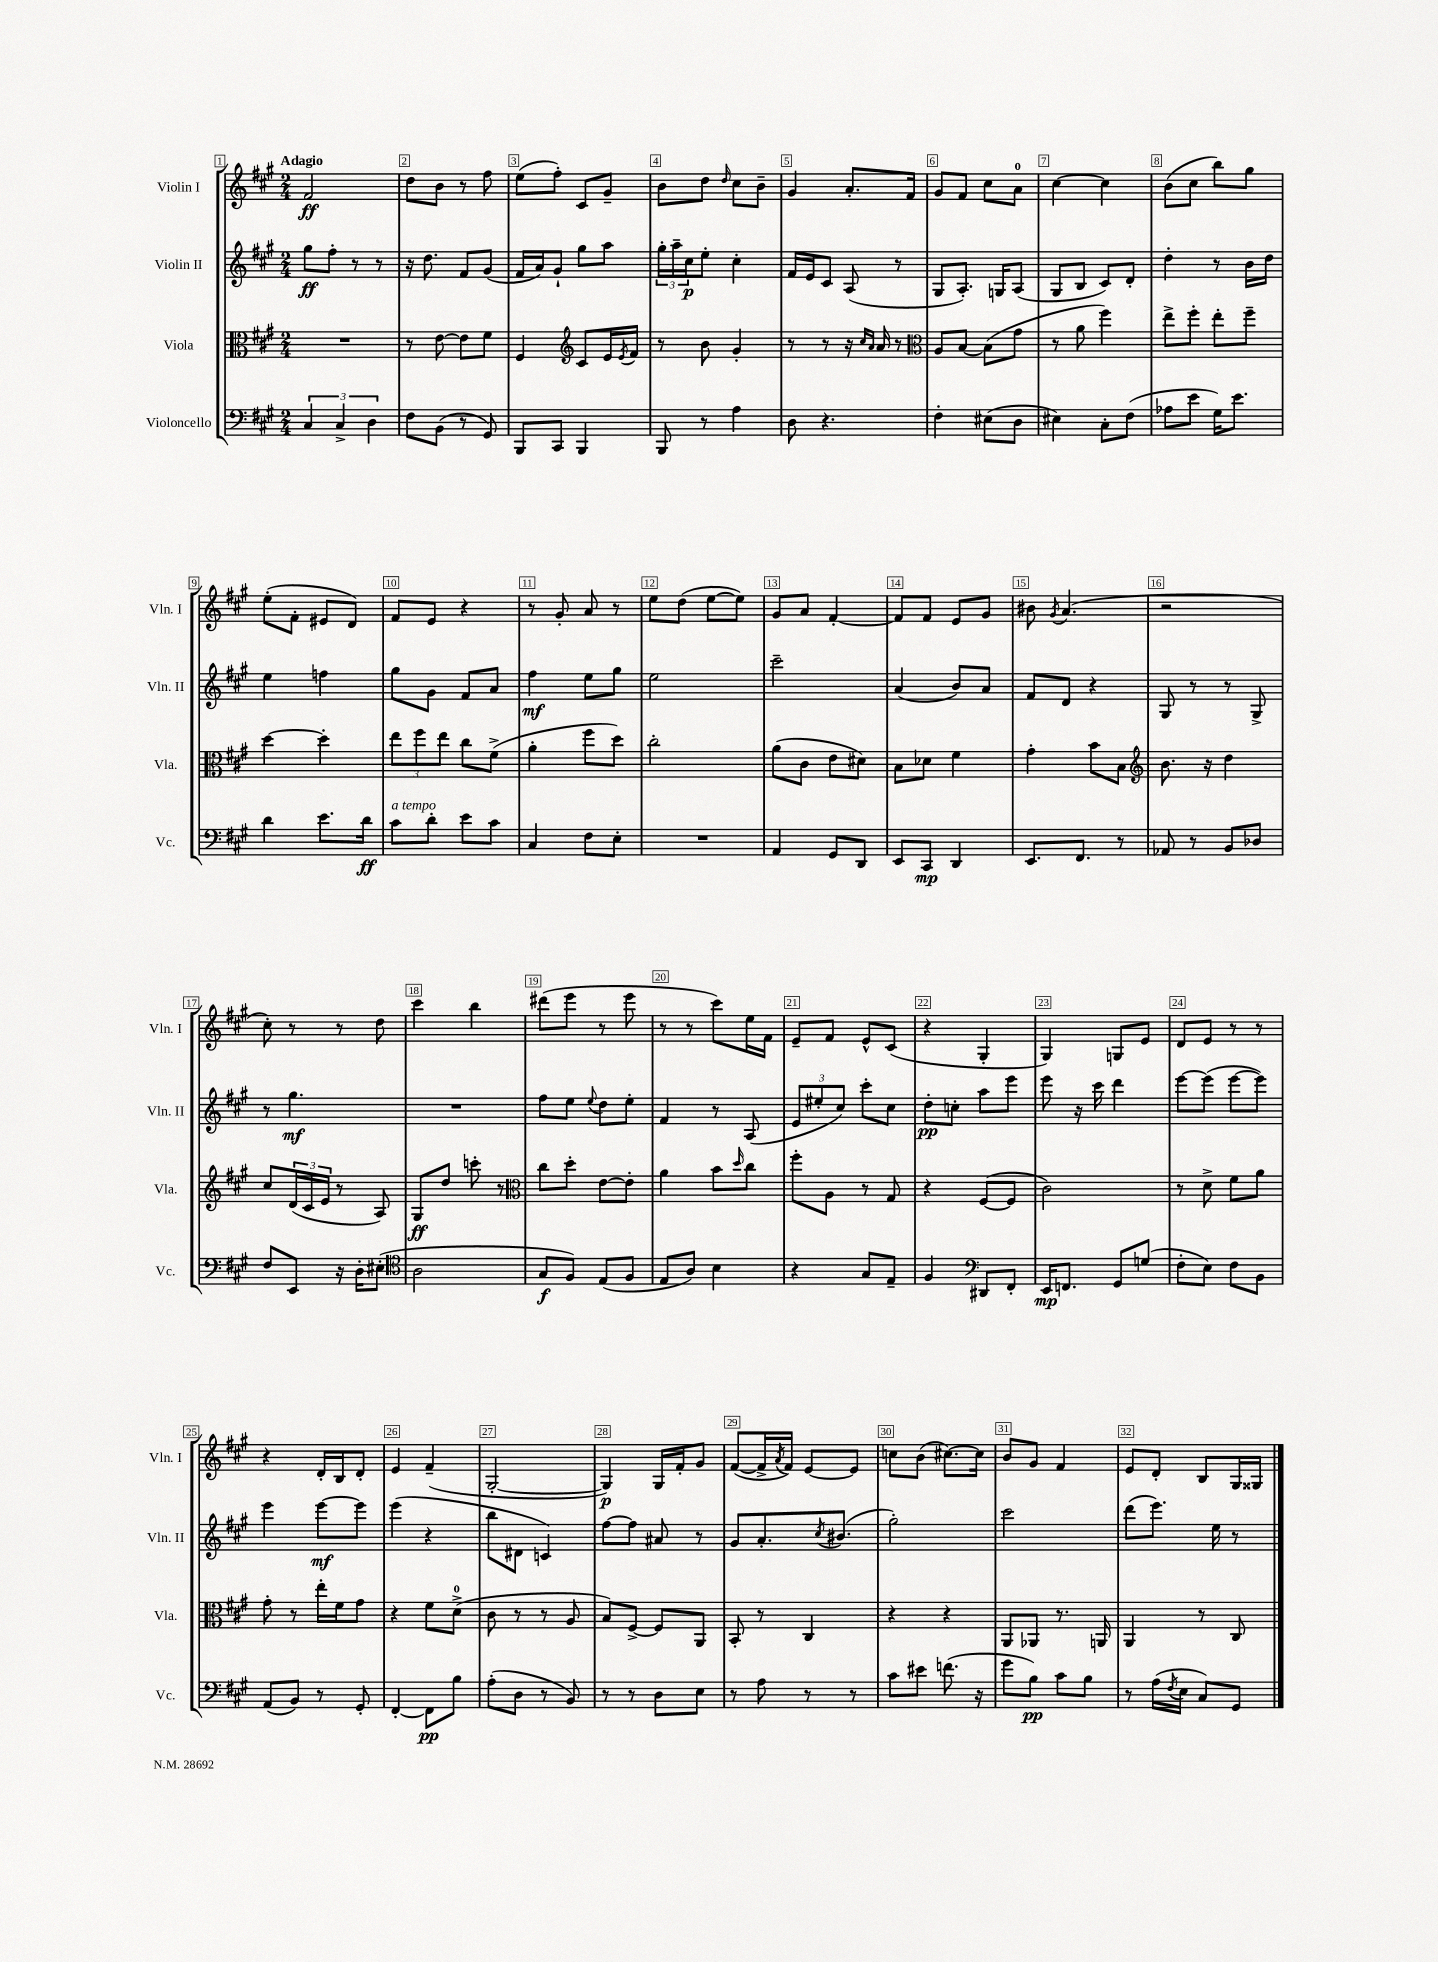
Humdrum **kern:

**kern	**kern	**kern	**kern
*staff4	*staff3	*staff2	*staff1
*clefF4	*clefC3	*clefG2	*clefG2
*k[f#c#g#]	*k[f#c#g#]	*k[f#c#g#]	*k[f#c#g#]
*M2/4	*M2/4	*M2/4	*M2/4
6C#	2r	8gg#	2f#
.	.	8ff#'	.
6C#^	.	.	.
.	.	8r	.
6D	.	.	.
.	.	8r	.
=	=	=	=
8F#	8r	16r	8dd
.	.	8.dd	.
(8BB	[8e	.	8b
8r	8e]	8f#	8r
8GG#)	8f#	(8g#	8ff#
=	=	=	=
8BBB	4F#	16f#	(8ee
.	.	16a)	.
8CC#	.	8g#`	8ff#')
*	*clefG2	*	*
4BBB	8c#	8gg#	8c#
.	16e	8aa	8g#~
.	8qe	.	.
.	16f#	.	.
=	=	=	=
8BBB	8r	24gg#'	8b
.	.	24aa~	.
.	.	24cc#	.
8r	8b	8ee'	8dd
.	.	.	16qqdd
4A	4g#'	4cc#'	8cc#
.	.	.	8b~
=	=	=	=
8D	8r	16f#	4g#
.	.	16e	.
4.r	8r	8c#	.
.	16r	(8A	8.a'
.	16qqcc#	.	.
.	16qqa	.	.
.	16a	.	.
.	8r	8r	.
.	.	.	16f#
=	=	=	=
*	*clefC3	*	*
4F#'	8A	8G#	8g#
.	[8B	8.A')	8f#
(8E#	(8B]	.	8cc#
.	.	16G	.
8D	8g#	(8A	8a
=	=	=	=
4E#)	8r	8G#	[4cc#
.	8a	8B	.
8C#'	4ff#)	8c#)	4cc#]
(8F#	.	8d'	.
=	=	=	=
8A-	8ee^	4dd'	(8b
8e	8ff#'	.	8cc#
16G#)	8ee'	8r	8bb)
8.e	.	.	.
.	8ff#~	16b	8gg#
.	.	16dd	.
=	=	=	=
4d	[4dd	4ee	(8ee'
.	.	.	8f#'
8.e	4dd']	4ff	8e#
.	.	.	8d)
16d	.	.	.
=	=	=	=
8c#	12ee	8gg#	8f#
.	12ff#	.	.
8d'	.	8g#	8e
.	12ee	.	.
8e	8cc#	8f#	4r
8c#	(8f#^	8a	.
=	=	=	=
4C#	4a'	4ff#	8r
.	.	.	8g#'
8F#	8ff#	8ee	8a
8E'	8dd)	8gg#	8r
=	=	=	=
2r	2cc#'	2ee	8ee
.	.	.	(8dd
.	.	.	[8ee
.	.	.	8ee])
=	=	=	=
4AA	(8a	2ccc#~	8g#
.	8c#	.	8a
8GG#	8e	.	[4f#'
8DD	8d#)	.	.
=	=	=	=
8EE	8B	(4a	8f#]
8CC#	8d-	.	8f#
4DD	4f#	8b)	8e
.	.	8a	8g#
=	=	=	=
8.EE	4g#'	8f#	8b#
.	.	.	8qg#
.	.	8d	(4.a
8.FF#	.	.	.
.	8b	4r	.
8r	8B	.	.
=	=	=	=
*	*clefG2	*	*
8AA-	8.b	8G#	2r
8r	.	8r	.
.	16r	.	.
8BB	4dd	8r	.
8D-	.	8G#^	.
=	=	=	=
8F#	8cc#	8r	8cc#')
8EE	(24d	4.gg#	8r
.	24c#	.	.
.	24e	.	.
16r	8r	.	8r
16D'	.	.	.
(8E#'	8A)	.	8dd
=	=	=	=
*clefC4	*	*	*
2A	8G#	2r	4ccc#
.	8dd	.	.
.	8ccc'	.	4bb
.	8r	.	.
=	=	=	=
*	*clefC3	*	*
8G#	8cc#	8ff#	(8ddd#
8F#)	8dd'	8ee	8eee
.	.	8qqee	.
(8E	[8e	8dd	8r
8F#	8e']	8ee'	8eee
=	=	=	=
8E	4a	4f#	8r
8A)	.	.	8r
4B	8b	8r	8ccc#)
.	16qqdd	.	.
.	8cc#	(8A	16ee
.	.	.	16f#
=	=	=	=
4r	8ff#'	12e	8e~
.	.	12ee#'	.
.	8A	.	8f#
.	.	12cc#)	.
8G#	8r	8ccc#'	8e^^
8E~	8G#	8cc#	(8c#
=	=	=	=
4F#	4r	8dd'	4r
.	.	8cc'	.
*clefF4	*	*	*
8DD#	([8F#	8aa	4G#'
8FF#'	8F#]	8eee	.
=	=	=	=
16EE	2c#)	8eee	4G#)
8.FF	.	.	.
.	.	16r	.
.	.	16ccc#	.
8GG#	.	4ddd	8G
(8G	.	.	8e
=	=	=	=
8F#'	8r	[8eee	8d
8E)	8d^	(8eee]	8e
8F#	8f#	[8eee	8r
8BB	8a	8eee])	8r
=	=	=	=
(8AA	8g#'	4eee	4r
8BB)	8r	.	.
8r	16ee'	[8eee	16d'
.	16f#	.	16B
8GG#'	8g#	8eee]	8d'
=	=	=	=
[4FF#'	4r	(4eee	4e
8FF#]	8f#	4r	(4f#~
8B	(8d^	.	.
=	=	=	=
(8A'	8c#	8bb	[2G#'
8D	8r	8d#	.
8r	8r	4c)	.
8BB)	8A	.	.
=	=	=	=
8r	8B)	[8ff#	4G#])
8r	[8F#^	8ff#]	.
8D	8F#]	8a#	16G#
.	.	.	16f#'
8E	8AA	8r	8g#
=	=	=	=
8r	8BB'	8g#	([8f#
8A	8r	8.a'	16f#^]
.	.	.	8qa
.	.	.	16f#)
8r	4C#	.	[8e
.	.	8qcc#	.
.	.	(8.b#	.
8r	.	.	8e]
=	=	=	=
8c#	4r	2gg#')	8cc
8e#	.	.	(8b
(8.f	4r	.	[8.cc#)
16r	.	.	16cc#]
=	=	=	=
8g#	8AA	2ccc#	8b
8B)	8AA-	.	8g#
8c#	8.r	.	4f#
8B	.	.	.
.	16AA	.	.
=	=	=	=
8r	4AA	(8ddd	8e
(16A	.	8.eee)	8d'
8qF#	.	.	.
16E	.	.	.
8C#)	8r	.	8B
.	.	16ee	.
8GG#	8C#	8r	16G#
.	.	.	16G##
==	==	==	==
*-	*-	*-	*-
